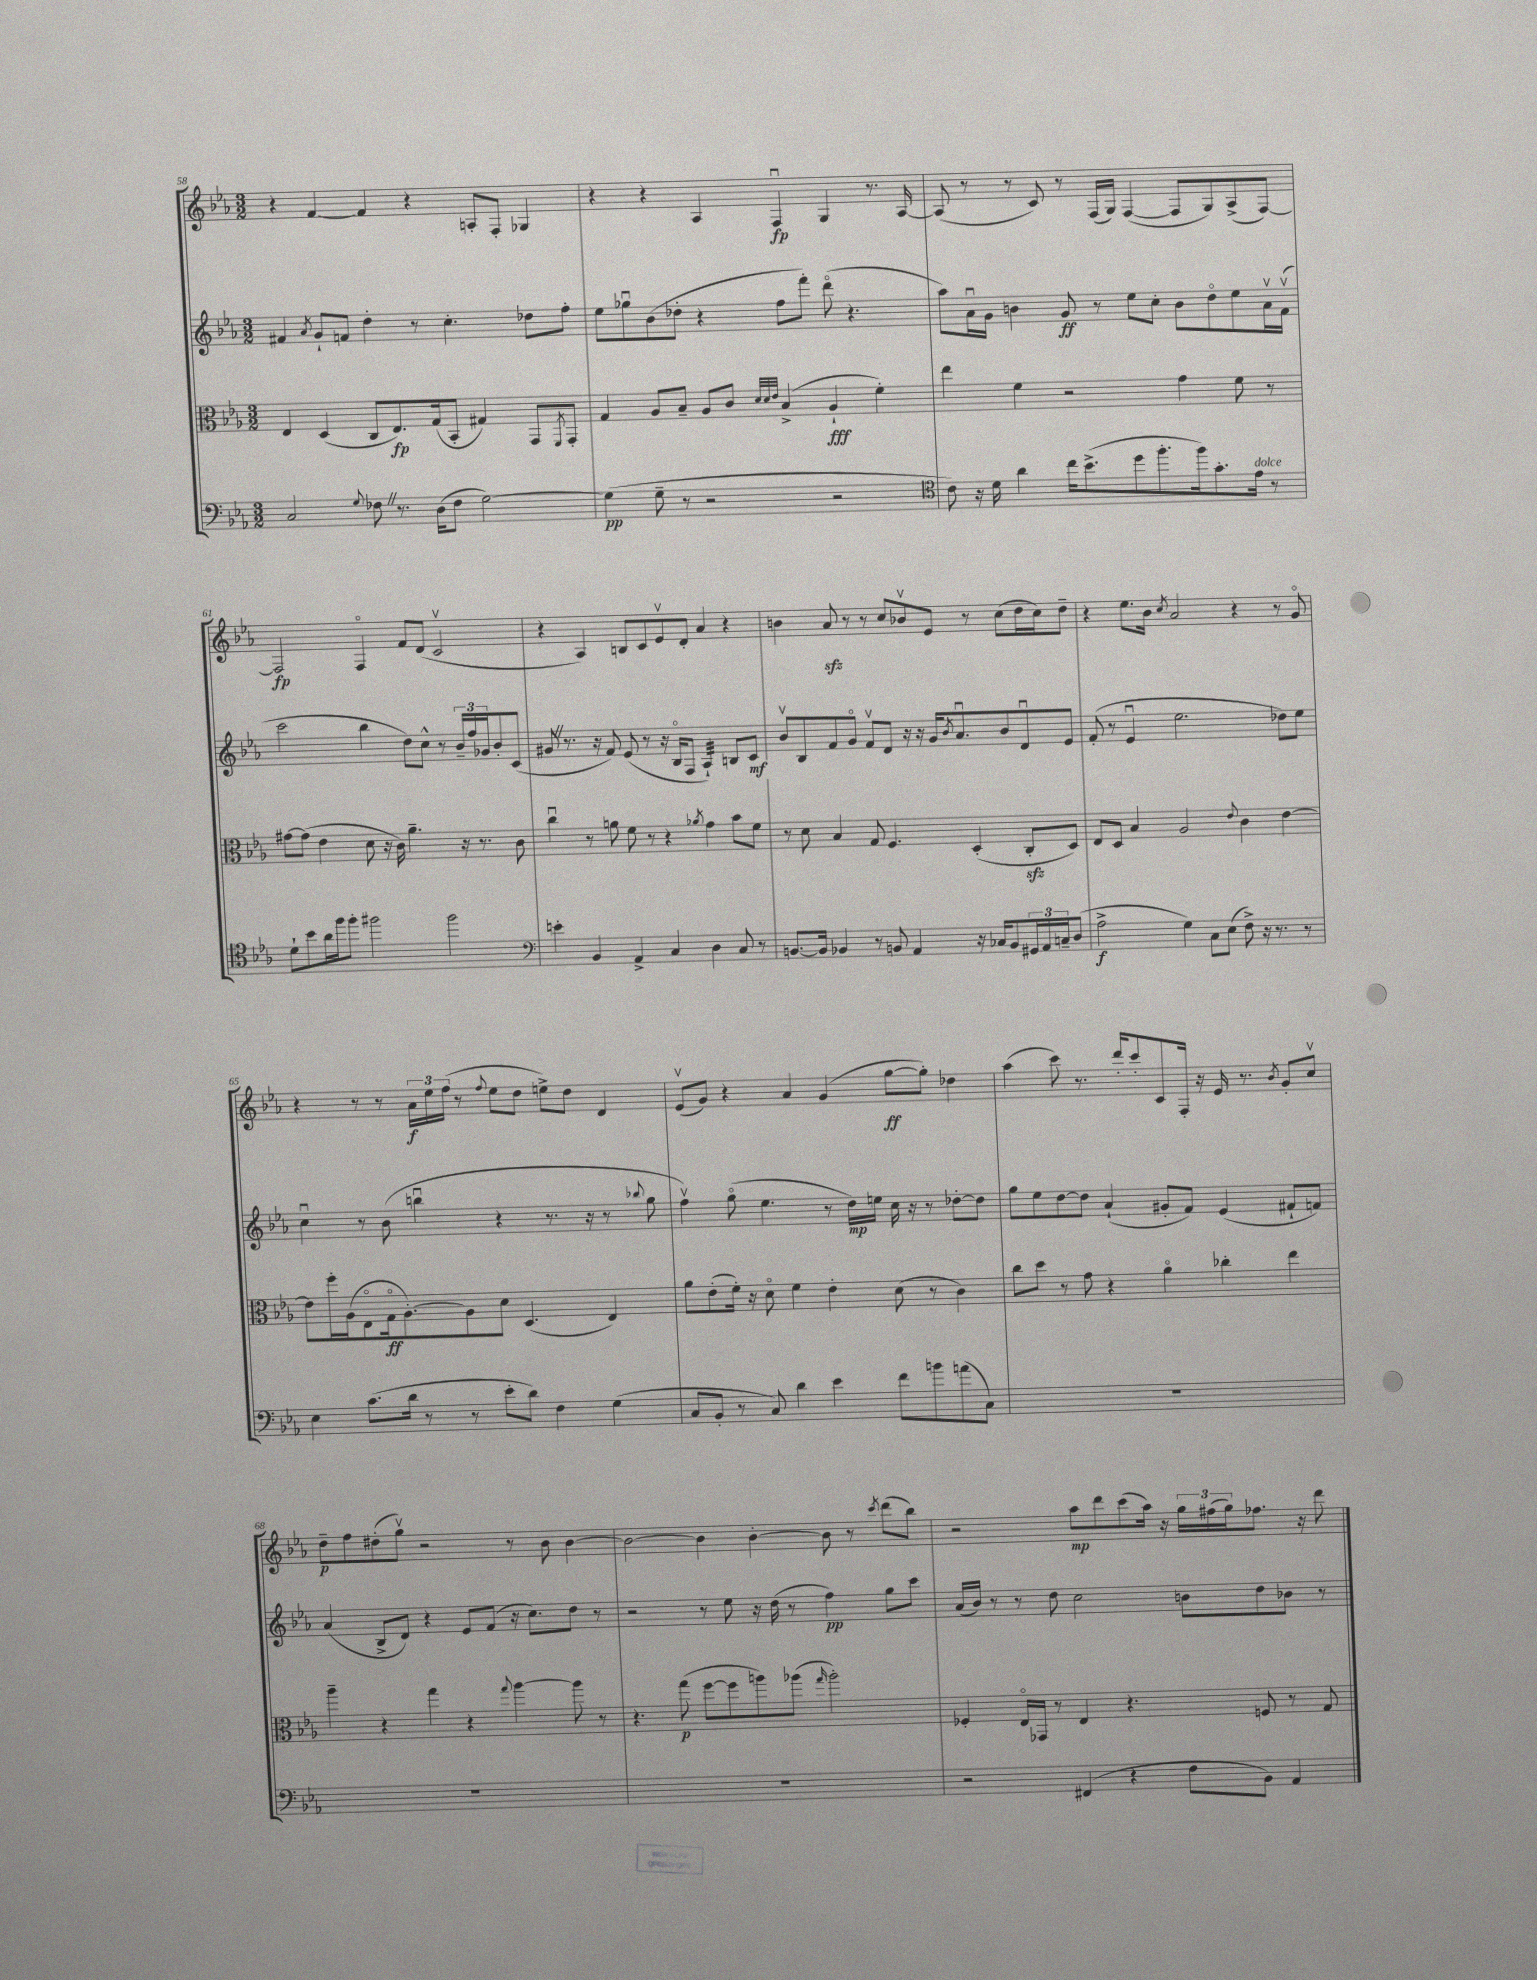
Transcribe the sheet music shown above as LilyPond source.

<<
\new StaffGroup <<
\new Staff = "s0" {
    \clef treble \key ees \major \numericTimeSignature \time 3/2
    r4 f'4~ f'4 r4 a8-. f8-. ges4 |
    r4 r4 aes4 f4\downbow\fp g4 r8. aes16~ |
    aes8( r8 r8 c'8) r8 f16( g16) f4~( f8 g8) aes8->( f8~) |
    f2\fp f4\flageolet f'8 d'8( c'2\upbow |
    r4 aes4) b8 c'8 ees'8\upbow d'8-. aes'4 r4 |
    b'4 aes'8\sfz r8 r8 c''8 bes'8\upbow ees'8 r8 c''8( d''16 c''16) d''8-- |
    r4 ees''8. bes'16 \acciaccatura { c''8 } aes'2 r4 r8 g'8\flageolet |
    r4 r8 r8 \tuplet 3/2 { aes'16\f ees''16 f''16( } r8 \appoggiatura { f''8 } ees''8 d''8 e''8->) d''8 d'4 |
    ees'8\upbow( g'8) r4 aes'4 g'4( g''8~\ff g''8-.) des''4 |
    aes''4( c'''8) r8. d'''16-. c'''8-. c'8 f16-. r16 ees'16 r8. \acciaccatura { bes'8 } g'8-. c''8\upbow |
    d''8--\p f''8 dis''8-.( g''8\upbow) r2 r8 bes'8 bes'4~ |
    bes'2~ bes'4 bes'4~-. bes'8 r8 \acciaccatura { c'''8 } d'''8( bes''8) |
    r2 aes''8\mp d'''8 c'''8( aes''16) r16 \tuplet 3/2 { g''16 fis''16( g''16) } fes''8. r16 d'''8 \bar "|." |
}
\new Staff = "s1" {
    \clef treble \key ees \major \numericTimeSignature \time 3/2
    fis'4 \acciaccatura { aes'8 } g'8-! f'8 d''4-. r8 c''4.-. des''8 f''8-. |
    ees''8 ges''8\downbow bes'8( des''8-. r4 f''8 f'''8-.) d'''8\flageolet( r4. |
    aes''8) aes'16\downbow g'16 b'4 g'8\ff r8 ees''8 c''8-. b'8 d''8\flageolet ees''8 aes'16\upbow f'16\upbow( |
    c'''2 bes''4 d''8) c''8-^ r8 \tuplet 3/2 { bes'16-- f''16 ges'16 } bes'8-. c'8( |
    gis'8 \once \override BreathingSign.text = \markup { \musicglyph "scripts.caesura.straight" } \breathe r8. r16 f'8) ees'8( r8 r16 bes16\flageolet f8 aes4:32-!) b8 c'8\mf |
    bes'8\upbow bes8 f'8 g'8\flageolet f'8\upbow d'8 r16 r16 g'16 \acciaccatura { bes'8 } aes'8.\downbow bes'8 d'8\downbow ees'8 |
    f'8-.( r8 ees'4\downbow ees''2. des''8) ees''8 |
    c''4\downbow r8 bes'8( b''4\downbow r4 r8. r16 r8 \appoggiatura { bes''8 } g''8 |
    f''4\upbow) g''8\flageolet( ees''4. r8 d''16\mp) e''16 c''16 r16 r8 des''8~-. des''8 |
    g''8 ees''8 d''8~ d''8 aes'4-!( gis'8-. f'8) ees'4( fis'8-! f'8) |
    aes'4( bes8-> d'8) r4 ees'8 f'8( r16 c''8.) d''8 r8 |
    r2 r8 ees''8 r16 d''16( r8 f''4\pp) g''8 c'''8 |
    aes'16( bes'16) r8 r8 d''8 c''2 b'8 d''8 bes'8 r8 \bar "|." |
}
\new Staff = "s2" {
    \clef alto \key ees \major \numericTimeSignature \time 3/2
    ees4 d4( c8 ees8.\fp) g16( bes,8-. gis4) g,8 \acciaccatura { f,8 } g,8-. |
    g4 aes8 bes8-- aes8 c'8 \grace { d'32 d'32 ees'32 } bes4->( aes4-!\fff f'4-.) |
    ees''4 f'4 r2 g'4 f'8 r8 |
    gis'8~ gis'8( ees'4 d'8 r16 c'16) aes'4.-- r16 r8. c'8 |
    c''4\downbow r8 a'8 f'8 r8 r4 \acciaccatura { aes'8 } g'4 bes'8 f'8 |
    r8 d'8 bes4 g8 f4. d4-.( c8-.\sfz d8) |
    ees8 d8 bes4 aes2 \appoggiatura { ees'8 } c'4 ees'4~ |
    ees'8 f''16-. aes16( ees8\flageolet g16\flageolet\ff aes8.~-.) aes8 d'8 d4.( ees4) |
    aes'8 ees'8-.( f'16-.) r16 d'8\flageolet f'4 ees'4-. d'8( r8 c'4) |
    c''8 d''8 r8 g'8 r4 aes'4\flageolet ces''4-. ees''4 |
    aes''4-- r4 g''4 r4 \appoggiatura { g''8 } aes''4~ aes''8 r8 |
    r4. g''8\p( f''8~ f''8 a''8) aes''8( \grace { g''16 } aes''2-.) |
    fes4-. ees16\flageolet ges,16 r8 ees4 r4. f8 r8 g8 \bar "|." |
}
\new Staff = "s3" {
    \clef bass \key ees \major \numericTimeSignature \time 3/2
    c2 \appoggiatura { g8 } fes8 \once \override BreathingSign.text = \markup { \musicglyph "scripts.caesura.straight" } \breathe r8. d16( fes8 g2~) |
    g4\pp( g8-- r8 r2 r2 |
    \clef tenor c'8) r16 d'16 aes'4 c''16 bes'8.->( d''8 f''8.-. f''16) g'8.-. ees'16^\markup { \italic "dolce" } r8 |
    d'8-! bes'8 aes'16 f''16 f''8-. fis''2 fis''2 |
    \clef bass e'4-. bes,4 aes,4-> c4 d4 c8 r8 |
    b,8.~ b,16 bes,4 r8 b,8 aes,4 r16 ces16 b,8 \tuplet 3/2 { gis,16 aes,16 c16-- } d8( |
    aes2->\f g4) c8 ees8( f8->) r16 r8. r8 |
    ees4 c'8.( d'16 r8 r8 ees'8-. d'8) f4 g4( |
    c8 bes,8-. r8 c8) d'4 ees'4 f'8 b'8 a'8( c8) |
    R1. |
    R1. |
    R1. |
    r2 fis,4( r4 f8 bes,8) aes,4 \bar "|." |
}
>>
>>
\layout { \context { \Score currentBarNumber = #58 } }
